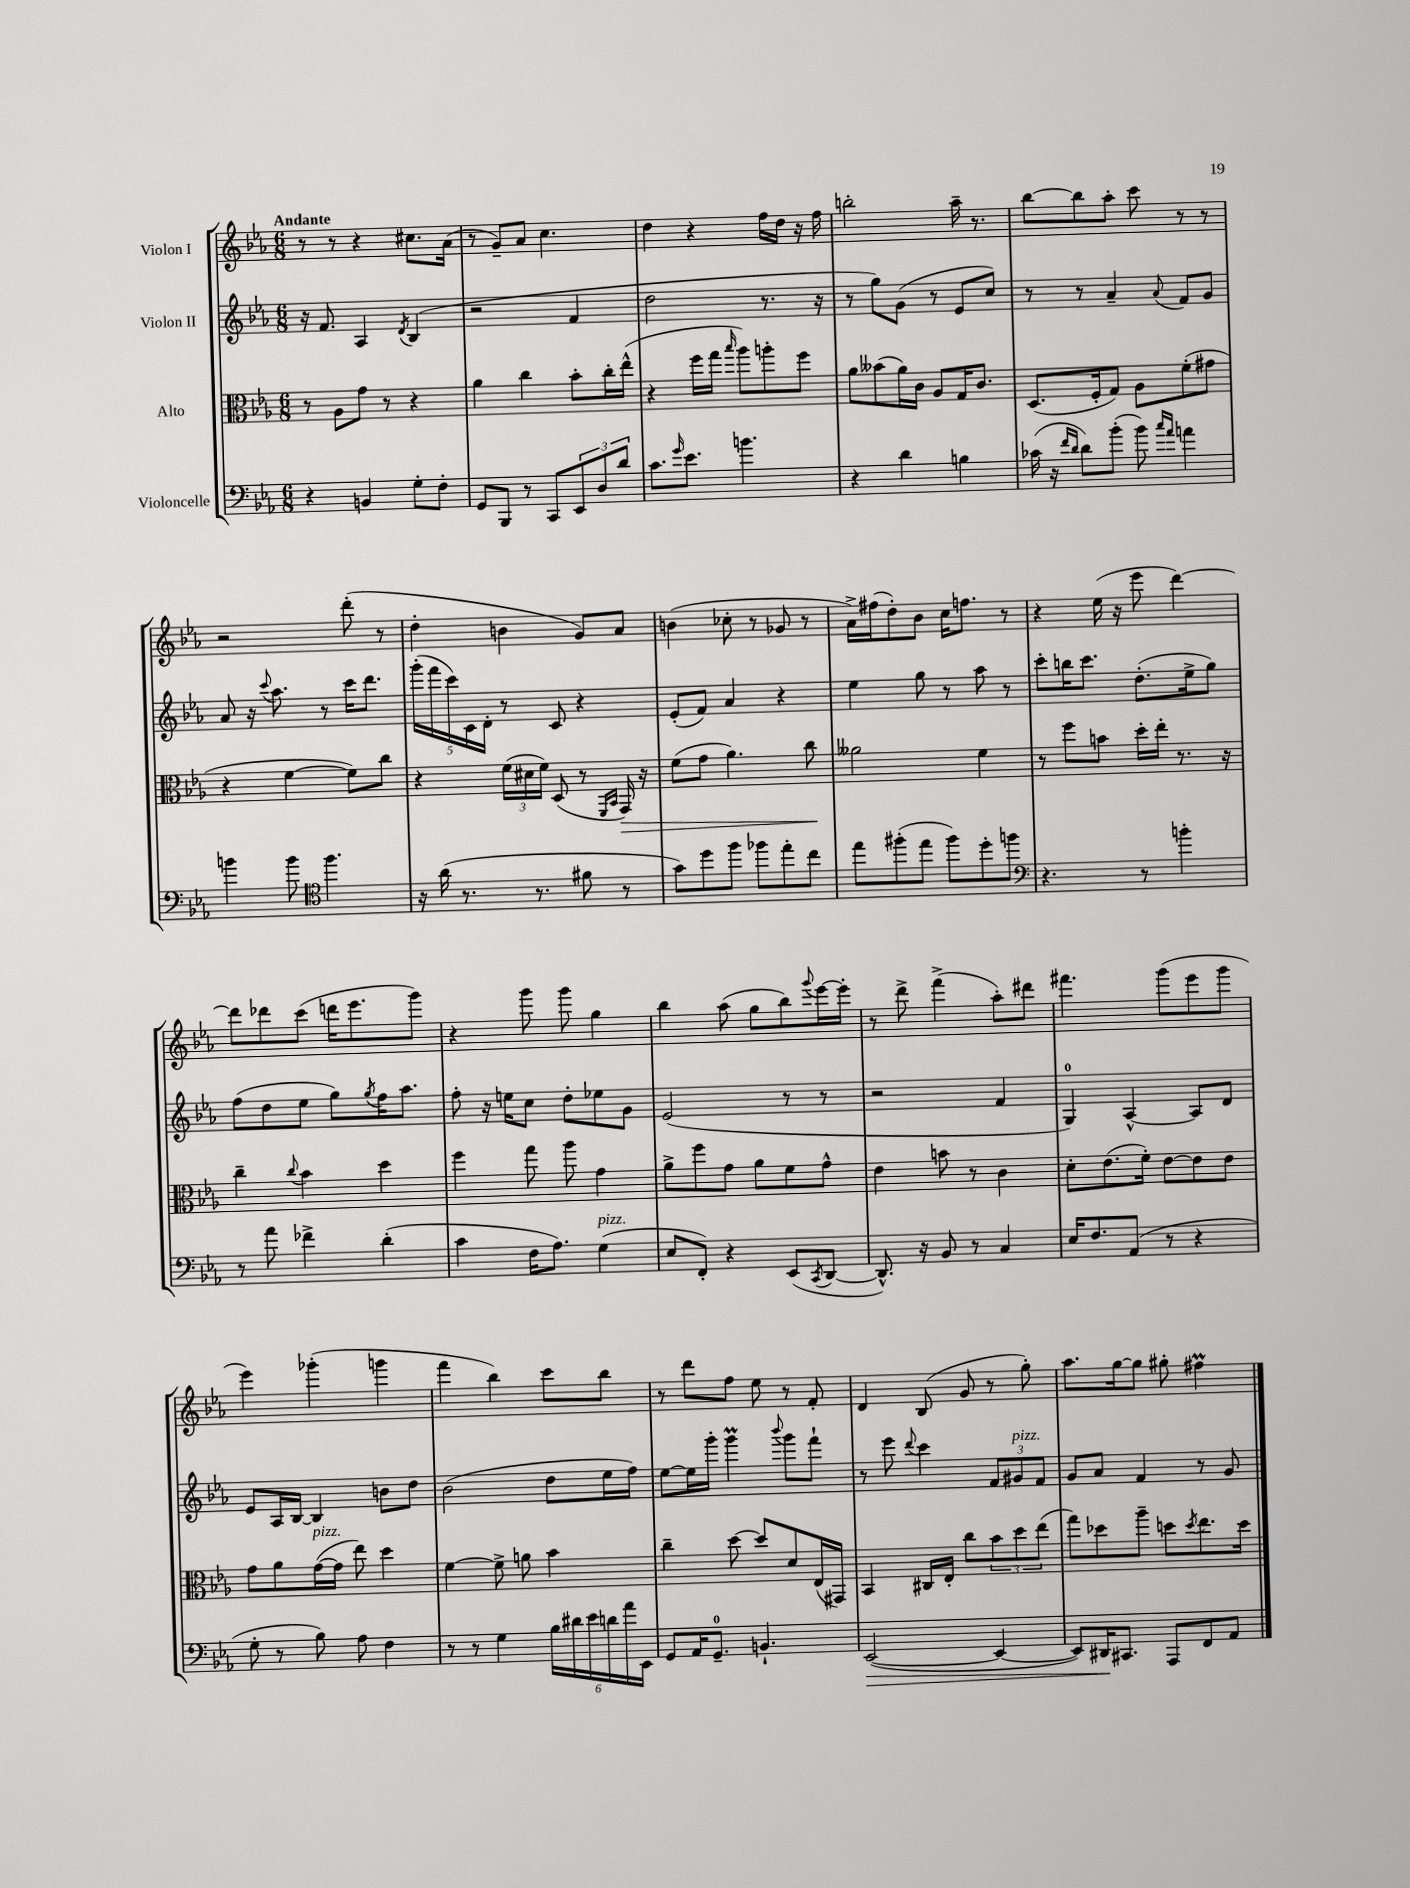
<<
\new StaffGroup <<
\new Staff = "s0" \with { instrumentName = "Violon I" } {
    \clef treble \key ees \major \numericTimeSignature \time 6/8 \tempo "Andante"
    r8 r8 r4 cis''8. aes'16( |
    r8 g'8--) aes'8 c''4. |
    d''4 r4 f''16 d''16 r16 f''16 |
    b''2-. aes''16-- r8. |
    bes''8~ bes''8 aes''8-. c'''8 r8 r8 |
    r2 d'''8-.( r8 |
    d''4-. b'4 g'8) aes'8 |
    b'4( ces''8-. r8 ges'8 r8 |
    aes'16->) fis''16( d''8-.) bes'8 c''16 f''8. r8 |
    r4 ees''16( r16 ees'''8 d'''4~) |
    d'''8 des'''8 c'''8( d'''16 ees'''8. g'''8) |
    r4 g'''8 g'''8 g''4 |
    bes''4 aes''8( g''8 bes''8) \appoggiatura { g'''8 } ees'''16~ ees'''16-. |
    r8 d'''8-> f'''4->( aes''8-.) dis'''8 |
    fis'''4. g'''8( ees'''8 g'''8 |
    ees'''4) ges'''4-.( g'''4 |
    f'''4 bes''4) c'''8 bes''8 |
    r8 d'''8 f''8 ees''8 r8 f'8-. |
    d'4 bes8( g'8 r8 g''8-.) |
    aes''8. g''16~ g''8 gis''8-. fis''4\prall \bar "|." |
}
\new Staff = "s1" \with { instrumentName = "Violon II" } {
    \clef treble \key ees \major \numericTimeSignature \time 6/8
    r16 f'8. aes4 \acciaccatura { d'8 } bes4( |
    r2 f'4 |
    d''2 r8. r16 |
    r8 g''8) g'8( r8 ees'8 c''8) |
    r8 r8 aes'4-- \appoggiatura { aes'8 } f'8 g'8 |
    aes'8 r16 \appoggiatura { c'''8 } aes''8. r8 c'''16 d'''8. |
    \tuplet 5/4 { g'''16-.( f'''16 c'''16) c'16 d'16-. } r8 c'8 r4 |
    ees'8-.( f'8) aes'4 r4 |
    ees''4 g''8 r8 aes''8 r8 |
    c'''8-. b''16 c'''8. d''8.-.( ees''16-> g''8) |
    f''8( d''8 ees''8 g''8) \acciaccatura { g''8 } f''16 aes''8. |
    f''8-. r16 e''16 c''8 d''8-. ees''8 g'8 |
    ees'2( r8 r8 |
    r2 f'4 |
    g4-0) aes4~-^ aes8 d'8 |
    ees'8 aes16 bes16~ bes4 b'8 d''8 |
    bes'2( d''8 ees''16 f''16) |
    ees''8~ ees''16 g'''16-. g'''4\prall \appoggiatura { bes'''8 } g'''8 f'''8-! |
    r8 ees'''8 \appoggiatura { d'''8 } c'''4 \tuplet 3/2 { f'8 gis'8^\markup { \italic "pizz." } f'8 } |
    g'8 aes'8 f'4 r8 g'8 \bar "|." |
}
\new Staff = "s2" \with { instrumentName = "Alto" } {
    \clef alto \key ees \major \numericTimeSignature \time 6/8
    r8 aes8 g'8 r8 r4 |
    aes'4 c''4 bes'8-. c''16-. ees''16-^( |
    r4 f''16 g''16 \grace { bes''16 } aes''8) a''8-. f''8 |
    aes'8 beses'8( aes'16) c'16 aes8 g16 c'8. |
    d8.( f16-. g8) aes8 f'8-.( gis'8 |
    r4 f'4~ f'8) c''8 |
    r4 \tuplet 3/2 { f'16( dis'16 f'16) } d8( r8 \grace { f,16 bes,16 } g,16\>) r16 |
    f'8( g'8 aes'4.) c''8\! |
    aeses'2 f'4 |
    r8 f''8 b'8 d''16-. ees''16-. r8. r16 |
    c''4-- \appoggiatura { c''8 } bes'4 d''4 |
    f''4 g''8 aes''8 g'4 |
    aes'8-> f''8 g'8 aes'8 f'8 g'8-^ |
    ees'4 b'8 r8 c'4 |
    d'8-. ees'8.( f'16-.) ees'8~ ees'8 ees'8 |
    g'8 aes'8 g'16~^\markup { \italic "pizz." }( g'16 ees''8) d''4 |
    f'4~ f'8-> a'8 bes'4 |
    c''4-- d''8~ d''8 d'8 ees16( gis,16) |
    bes,4 cis16 ees16-. c''8 \tuplet 3/2 { bes'8 d''8 ees''8( } |
    g''8) des''8 aes''8-- d''8 \acciaccatura { d''8 } ees''8. d''16 \bar "|." |
}
\new Staff = "s3" \with { instrumentName = "Violoncelle" } {
    \clef bass \key ees \major \numericTimeSignature \time 6/8
    r4 b,4 g8-. f8-. |
    g,8 bes,,8 r8 c,8 \tuplet 3/2 { ees,8 d8 d'8 } |
    c'8. \grace { g'16 } ees'8. b'4. |
    r4 d'4 b4 |
    ces'16( r16 \grace { f'16 d'16 } d'8) bes'8-.( bes'8) \grace { c''16 aes'16 } a'4 |
    b'4 b'8 \clef tenor f''4. |
    r16 aes'16( r8. r8. fis'8 r8 |
    g'8) d''8 f''8 fes''8 ees''8-. c''8 |
    ees''8 fis''8-.( ees''8 fis''8) d''8-. f''8 |
    \clef bass r4. r8 b'4-. |
    r8 aes'8 fes'4-> d'4-.( |
    c'4 f16 aes8.) g4^\markup { \italic "pizz." }( |
    ees8 f,8-.) r4 ees,8( \acciaccatura { c,8 } d,8~ |
    d,8.-^) r16 bes,8 r8 c4 |
    ees16 f8. aes,8( r8 r4 |
    g8-. r8 bes8) aes8 f4 |
    r8 r8 g4 \tuplet 6/4 { bes16 dis'16 ees'16 d'16 aes'16 ees,16 } |
    g,8 aes,16 g,8.-0-- b,4.-! |
    ees,2~\>( ees,4~ |
    ees,8) dis,16\! cis,8. aes,,8 f,8 aes,8 \bar "|." |
}
>>
>>
\layout { \context { \Score \remove "Bar_number_engraver" } }
